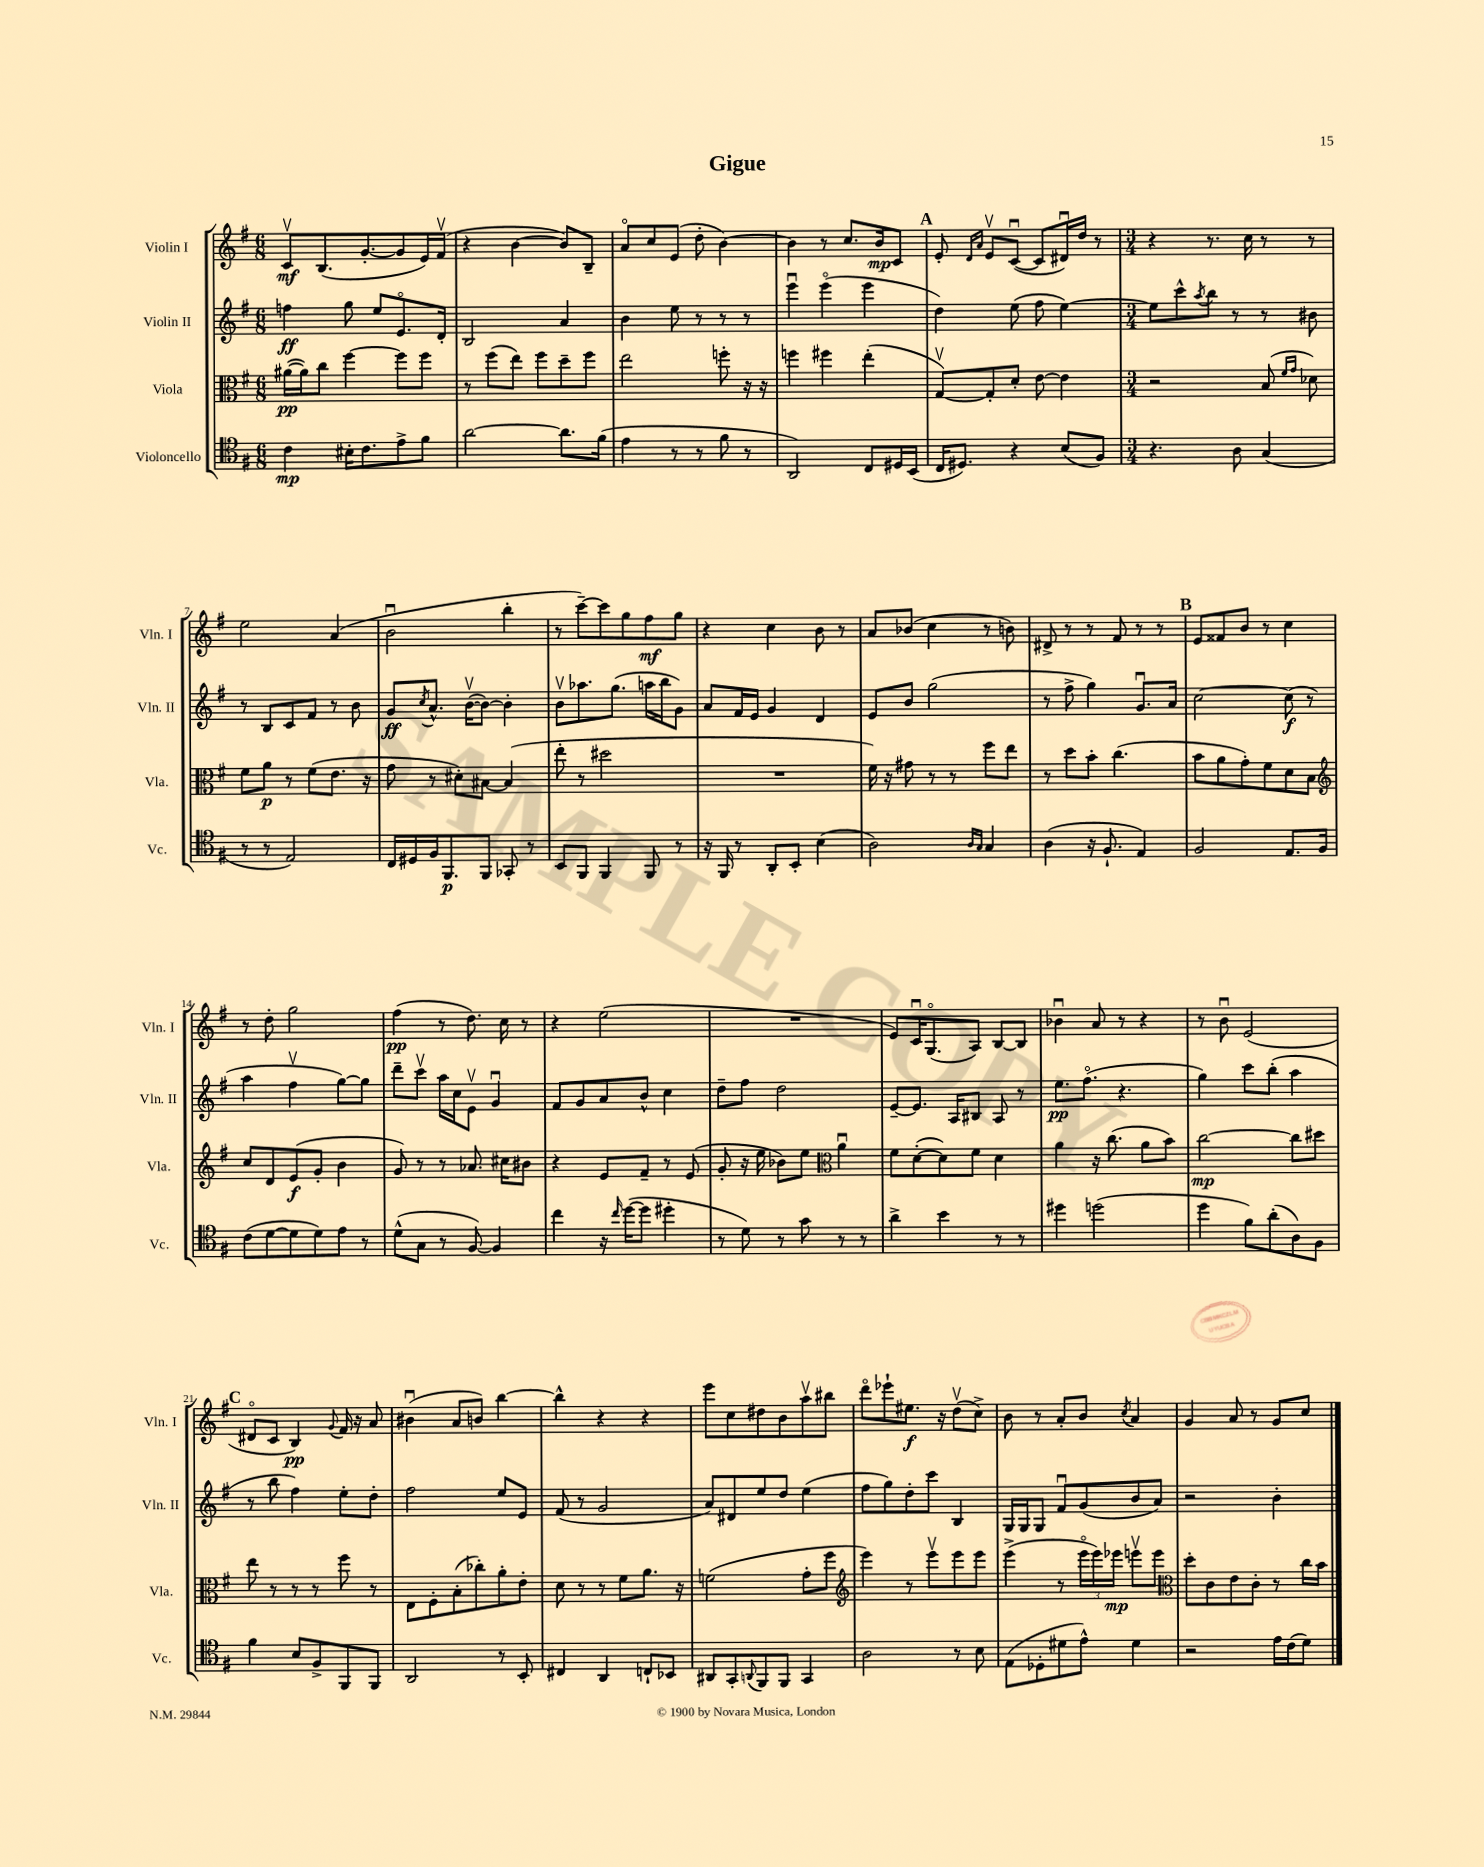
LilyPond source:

\header { title = "Gigue" }
<<
\new StaffGroup <<
\new Staff = "s0" \with { instrumentName = "Violin I" shortInstrumentName = "Vln. I" } {
    \clef treble \key g \major \numericTimeSignature \time 6/8
    c'8\upbow\mf b8.( g'8.~-. g'8 e'16) fis'16\upbow( |
    r4 b'4~ b'8) b8-- |
    a'8\flageolet c''8 e'8( d''8-. b'4~) |
    b'4 r8 c''8. b'16\mp c'8 |
    \mark \markup { \bold "A" } e'8-. \grace { d'16 a'16 } e'8\upbow c'8~\downbow( c'8 dis'16\downbow) d''16 r8 |
    \numericTimeSignature \time 3/4 r4 r8. c''16 r8 r8 |
    e''2 a'4( |
    b'2\downbow b''4-. |
    r8 c'''8~--) c'''8 g''8 fis''8\mf g''8 |
    r4 c''4 b'8 r8 |
    a'8 bes'8( c''4 r8 b'8) |
    dis'8-> r8 r8 fis'8 r8 r8 |
    \mark \markup { \bold "B" } e'8 fisis'8 b'8 r8 c''4 |
    r8 d''8-. g''2 |
    fis''4\pp( r8 d''8.) c''16 r8 |
    r4 e''2( |
    R2. |
    e'8) c'16\downbow g8.\flageolet( a8) b8~ b8 |
    bes'4\downbow a'8 r8 r4 |
    r8 b'8\downbow e'2( |
    \mark \markup { \bold "C" } dis'8\flageolet c'8 b4\pp) \appoggiatura { g'8 } fis'16 r16 a'8 |
    bis'4\downbow( a'8 b'8) b''4~ |
    b''4-^ r4 r4 |
    e'''8 c''8 dis''8 b'8 a''8\upbow bis''8 |
    d'''8\flageolet ees'''8-! eis''8.\f r16 d''8\upbow( c''8->) |
    b'8 r8 a'8-. b'8 \acciaccatura { c''8 } a'4 |
    g'4 a'8 r8 g'8 c''8 \bar "|." |
}
\new Staff = "s1" \with { instrumentName = "Violin II" shortInstrumentName = "Vln. II" } {
    \clef treble \key g \major \numericTimeSignature \time 6/8
    f''4\ff g''8 e''8 e'8.\flageolet d'16-. |
    b2 a'4 |
    b'4 e''8 r8 r8 r8 |
    e'''4\downbow e'''4\flageolet( e'''4 |
    \mark \markup { \bold "A" } d''4) e''8( fis''8 e''4~) |
    \numericTimeSignature \time 3/4 e''8 c'''8-^ \acciaccatura { a''8 } b''8 r8 r8 bis'8 |
    r8 b8 c'8 fis'8 r8 b'8 |
    g'8\ff \acciaccatura { c''8 } a'8.-^ b'16~\upbow( b'8~) b'4-. |
    b'8\upbow aes''8. g''8.( a''16 b''16 g'8) |
    a'8 fis'16 e'16 g'4 d'4 |
    e'8 b'8 g''2( |
    r8 fis''8-> g''4) g'8.\downbow a'16 |
    \mark \markup { \bold "B" } c''2~ c''8\f( r8 |
    a''4 fis''4\upbow g''8~) g''8 |
    d'''8-- c'''8\upbow a''16 c''16 e'8\upbow g'4\downbow |
    fis'8 g'8 a'8 b'8-^ c''4 |
    d''8-- fis''8 d''2 |
    e'8~-- e'8. a16 bis8 a8 r8 |
    e''8.\pp fis''8.\flageolet( r4. |
    g''4) c'''8 b''8-.( a''4 |
    \mark \markup { \bold "C" } r8 b''8 fis''4) e''8-. d''8-. |
    fis''2 e''8 e'8 |
    fis'8( r8 g'2 |
    a'8) dis'8 e''8 d''8 e''4( |
    fis''8 g''8) d''8-. c'''8 b4 |
    g16 g16 g8 fis'8\downbow g'8( b'8 a'8) |
    r2 b'4-. \bar "|." |
}
\new Staff = "s2" \with { instrumentName = "Viola" shortInstrumentName = "Vla." } {
    \clef alto \key g \major \numericTimeSignature \time 6/8
    ais'16~\pp( ais'16) c''8 fis''4~ fis''8 fis''8 |
    r8 fis''8( e''8) fis''8 d''8-- fis''8 |
    e''2 f''8-. r16 r16 |
    f''4 fis''4 e''4-.( |
    \mark \markup { \bold "A" } g8~\upbow) g8-. d'8-. e'8~ e'4 |
    \numericTimeSignature \time 3/4 r2 b8( \grace { fis'16 g'16 } des'8) |
    fis'8 a'8\p r8 fis'8( e'8. r16 |
    g'8 r8 dis'8-.) bis8~ bis4( |
    e''8-. r8 dis''2 |
    R2. |
    fis'16) r16 gis'8 r8 r8 fis''8 e''8 |
    r8 d''8 b'8-. c''4.( |
    \mark \markup { \bold "B" } b'8 a'8 g'8-.) fis'8 d'8 b8 |
    \clef treble c''8 d'8 e'8\f( g'8-. b'4 |
    g'8) r8 r8 aes'8. cis''16 bis'8 |
    r4 e'8 fis'8-- r8 e'8( |
    g'8-. r16 e''16 bes'8) e''8 \clef alto a'4\downbow |
    fis'8 d'8~-.( d'8) fis'8 d'4 |
    a'4 r16 c''8.( a'8 b'8) |
    c''2~\mp c''8 dis''8 |
    \mark \markup { \bold "C" } e''8 r8 r8 r8 fis''8 r8 |
    e8 fis8-. b8-.( ces''8-.) a'8-. e'8-. |
    d'8 r8 r8 fis'8 a'8. r16 |
    f'2( g'8-. fis''8 |
    \clef treble e'''4) r8 e'''8\upbow e'''8 e'''8 |
    e'''4->( r8 \tuplet 3/2 { e'''16\flageolet e'''16) ees'''16\mp } e'''8\upbow e'''8 |
    \clef alto d''8-. c'8 e'8 c'8-. r8 c''16 b'16 \bar "|." |
}
\new Staff = "s3" \with { instrumentName = "Violoncello" shortInstrumentName = "Vc." } {
    \clef tenor \key g \major \numericTimeSignature \time 6/8
    c'4\mp bis16-. c'8. e'8-> fis'8 |
    a'2~ a'8. fis'16( |
    e'4 r8 r8 fis'8 r8 |
    a,2) c8 dis16 b,16( |
    \mark \markup { \bold "A" } c16 dis8.) r4 b8( fis8) |
    \numericTimeSignature \time 3/4 r4. a8 g4( |
    r8 r8 e2) |
    c16 dis16 fis16 fis,8.\p fis,8 ges,8-. r8 |
    b,8 fis,8 fis,4 fis,8 r8 |
    r16 fis,16 r8 a,8-. b,8-. b4( |
    a2) \grace { a16 g16 } g4 |
    a4( r16 fis8.-! e4) |
    \mark \markup { \bold "B" } fis2 e8. fis16 |
    c'8( d'8~ d'8 d'8) e'8 r8 |
    d'8-^( g8 r8 fis8~) fis4 |
    c''4 r16 \grace { c''16 } d''16~( d''8 dis''4-. |
    r8 d'8) r8 g'8 r8 r8 |
    a'4-> b'4 r8 r8 |
    dis''4 d''2( |
    d''4 fis'8) a'8-.( a8) fis8 |
    \mark \markup { \bold "C" } fis'4 b8 fis8-> fis,8 fis,8 |
    a,2 r8 b,8-. |
    cis4 a,4 c8-! bes,8 |
    ais,8 g,8-. \appoggiatura { a,8 } fis,8 fis,8 g,4 |
    a2 r8 b8 |
    e8( des8-. dis'8 e'8-^) dis'4 |
    r2 e'16 c'16( d'8) \bar "|." |
}
>>
>>
